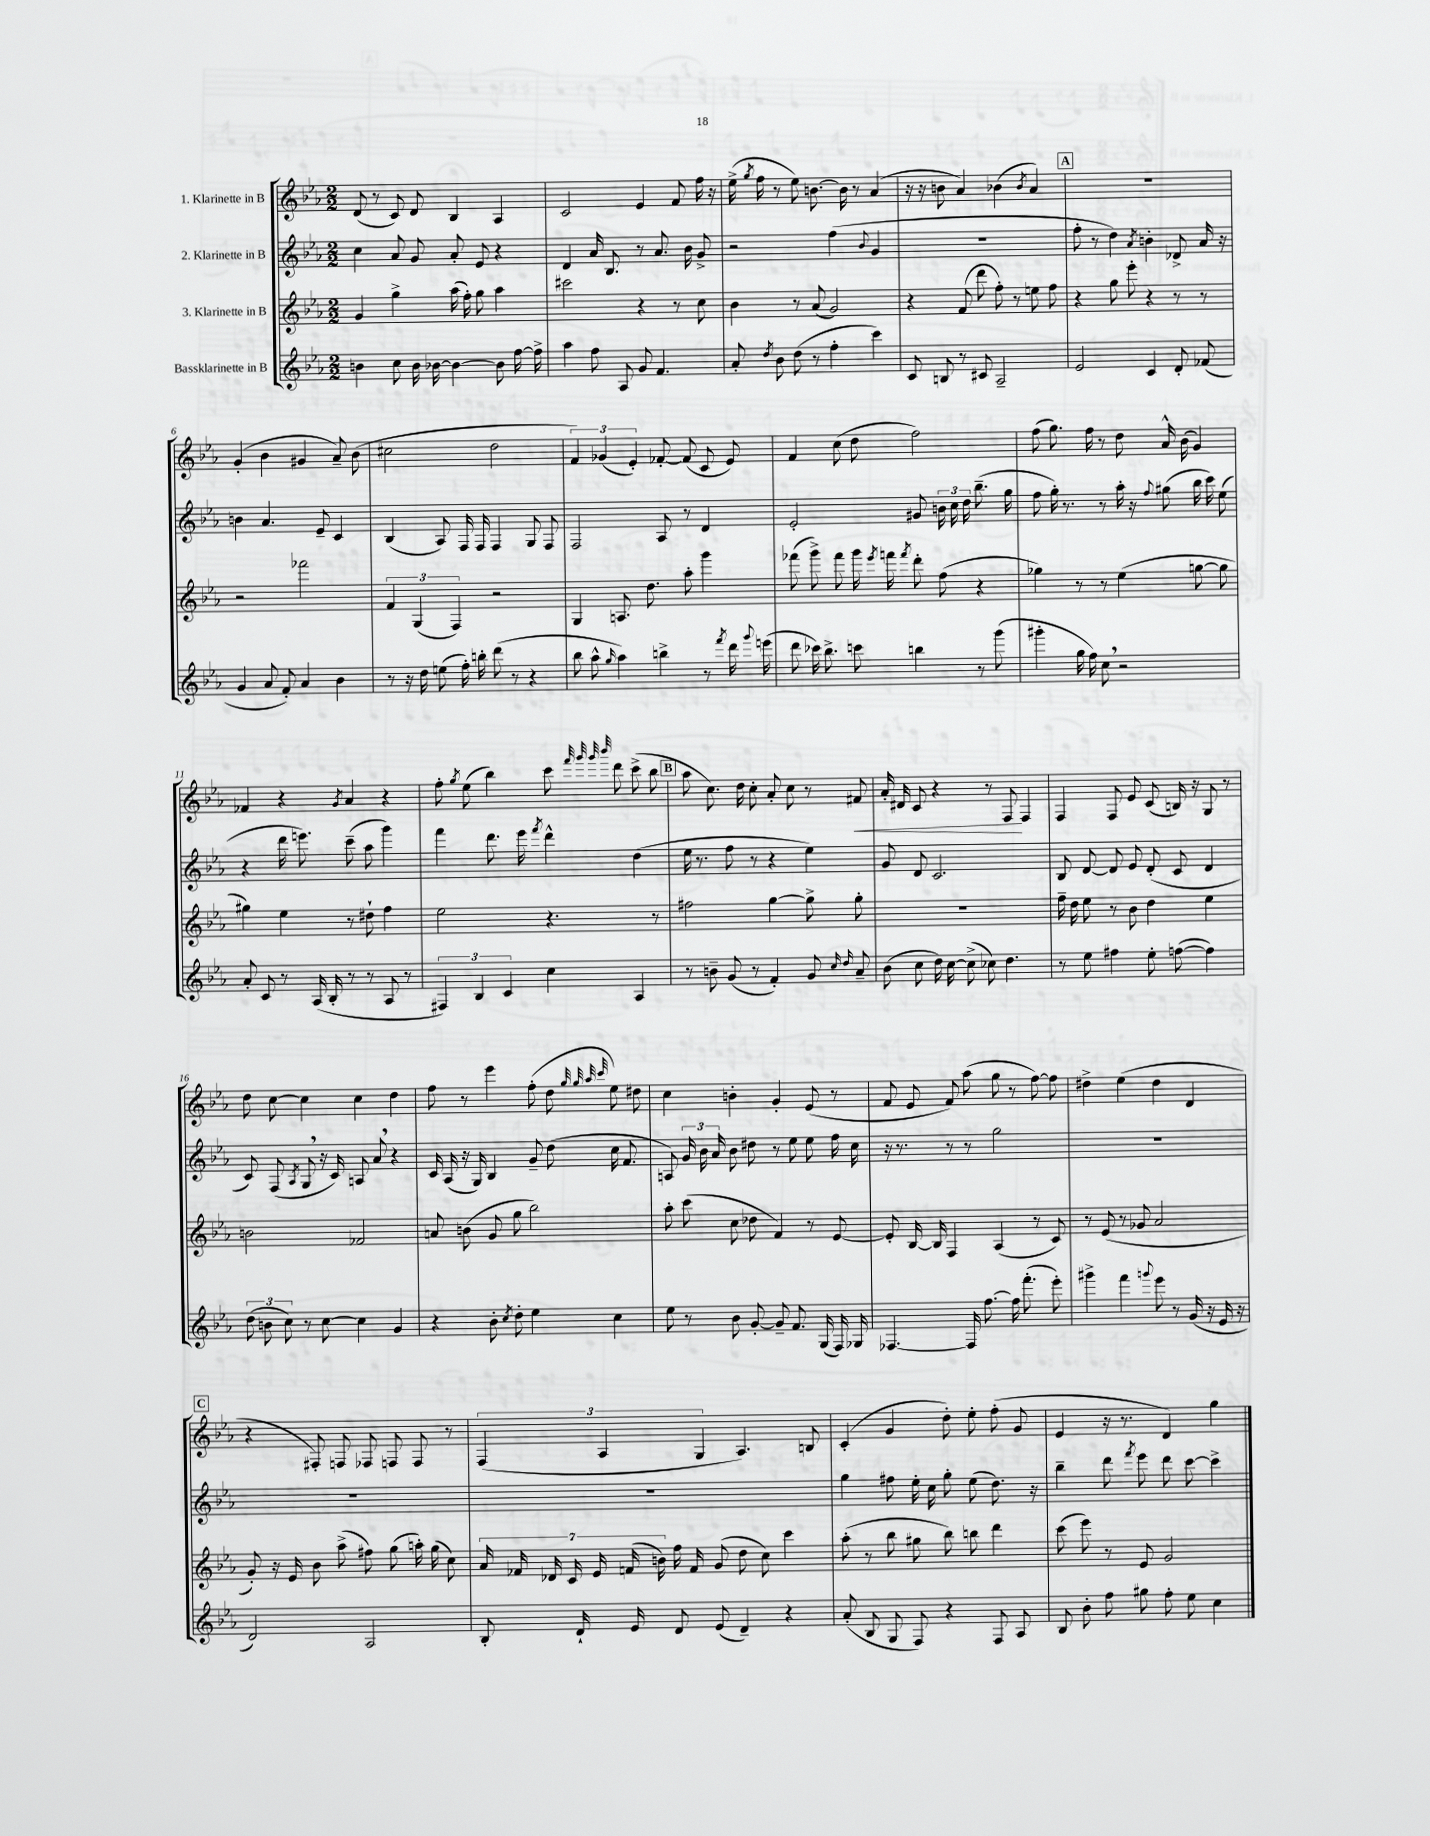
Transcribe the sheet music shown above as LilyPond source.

<<
\new StaffGroup <<
\new Staff = "s0" \with { instrumentName = "1. Klarinette in B" } {
    \clef treble \key ees \major \numericTimeSignature \time 2/2
    \autoBeamOff d'8( r8 c'8) d'8 bes4 aes4 |
    c'2 ees'4 f'8 f''16 r16 |
    ees''16->( \acciaccatura { g''8 } f''16 r8 ees''8) b'8.~ b'16 r8 aes'4( |
    r16 r16 b'8 aes'4) bes'4( \acciaccatura { bes'8 } aes'4) |
    \mark \markup { \box "A" } R1 |
    g'4-.( bes'4 gis'4 aes'8--) bes'8( |
    cis''2 d''2 |
    \tuplet 3/2 { f'4) ges'4( ees'4-.) } fes'8~-. fes'8( c'8 ees'8) |
    f'4 c''8( d''8 f''2) |
    f''8( g''8.) f''16 r8 d''8 aes'16-^ bes'16( g'4) |
    fes'4 r4 \acciaccatura { g'8 } aes'4 r4 |
    f''8-. \acciaccatura { g''8 } ees''8( bes''4) c'''8 \grace { f'''32 g'''32 g'''32 bes'''32 } d'''8 c'''8->( bes''8 |
    \mark \markup { \box "B" } aes''8 c''8.) d''16 c''8-. aes'8-. c''8 r8 fis'8\< |
    aes'16-. dis'16 c'8 r4 r8 f8\! f4 |
    f4 f8 ees'8 c'8( b16) r16 g8 r8 |
    d''8 c''8~ c''4 c''4 d''4 |
    f''8 r8 ees'''4 f''8-.( d''8 \grace { g''32 g''32 aes''32 c'''32 } ees''8) dis''8 |
    c''4 b'4-. g'4-. ees'8( r8 |
    f'8 ees'8 f'8) aes''8( g''8 r8 f''8~) f''8 |
    dis''4-> ees''4( dis''4 d'4 |
    \mark \markup { \box "C" } r4 fis8-.) f8 fes8 f8 f8 r8 |
    \tuplet 3/2 { f4( aes4 g4 } aes4.) b8 |
    c'4-.( g'4 d''8-.) ees''8-. f''8-.( g'8 |
    ees'4 r16 r8. d'4) g''4 \bar "|." |
}
\new Staff = "s1" \with { instrumentName = "2. Klarinette in B" } {
    \clef treble \key ees \major \numericTimeSignature \time 2/2
    \autoBeamOff c''4 aes'8 g'8 aes'8-. ees'8 r4 |
    d'4 aes'16 bes8. r8 aes'8. bes'16 g'8-> |
    r2 f''4( \appoggiatura { bes'8 } g'4 |
    R1 |
    \mark \markup { \box "A" } f''8-. r8 d''4) \acciaccatura { aes'8 } b'4-. des'8-> aes'16 r16 |
    b'4 aes'4. ees'8-- c'4 |
    bes4( aes8) f16 f16 f4 g8 f8 |
    f2 aes8 r8 d'4 |
    ees'2-. gis'8 \tuplet 3/2 { b'16 c''16 d''16 } bes''8.--( g''16 |
    f''8 g''16-.) r8. r8 aes''16-. r16 \appoggiatura { f''8 } gis''8( bes''16 c'''16) ees''8( |
    r4 d'''16 e'''8.) c'''8--( aes''8 g'''4) |
    f'''4 d'''8. ees'''16 \acciaccatura { f'''8 } d'''4-^ d''4( |
    \mark \markup { \box "B" } ees''16 r8. f''8 r8 r4 ees''4) |
    g'8 d'8 c'2. |
    bes8 d'8~ d'8 ees'8 d'8-.( c'8 d'4 |
    c'8) f8( \acciaccatura { aes8 } g8 \breathe r16 c'16) a8 aes'8 \breathe r4 |
    c'16 aes16( r16 g16) bes4 g'8-- d''8( c''16 f'8. |
    a8) \tuplet 3/2 { g'16 bes'16 aes'16 } bes'8 dis''8 r8 ees''8 ees''8 f''16 c''16 |
    r16 r8. r8 r8 g''2 |
    R1 |
    \mark \markup { \box "C" } R1 |
    R1 |
    g''4 fis''8 ees''16-. c''16 g''8-. ees''8( d''8.) r16 |
    bes''4-- d'''8 \acciaccatura { f'''8 } ees'''8 d'''8 c'''8~ c'''4-> \bar "|." |
}
\new Staff = "s2" \with { instrumentName = "3. Klarinette in B" } {
    \clef treble \key ees \major \numericTimeSignature \time 2/2
    \autoBeamOff g'4 g''4-> aes''16( f''16-.) g''8 aes''4 |
    cis'''2 r4 r8 c''8 |
    bes'4 r8 aes'8( g'2) |
    r4 f'8( d'''8 f''8-.) r8 e''8 f''8 |
    \mark \markup { \box "A" } r4 g''8 ees'''8-. r4 r8 r8 |
    r2 fes'''2 |
    \tuplet 3/2 { f'4 g4( f4) } r2 |
    g4 a8. d''8. aes''8-. g'''4 |
    fes'''8( g'''8->) fes'''8 g'''16 \acciaccatura { ees'''8 } f'''16 \acciaccatura { f'''8 } d'''8-. f''8( r4 |
    ges''4) r8 r8 ees''4( g''8~ g''8 |
    gis''4) ees''4 r8 dis''8-! f''4 |
    ees''2 r4. r8 |
    \mark \markup { \box "B" } fis''2 g''4~ g''8-> g''8-. |
    R1 |
    f''16-- d''16 ees''8 r8 bes'8 d''4 ees''4 |
    b'2 fes'2 |
    a'8 b'8( g'8 g''8 bes''2) |
    aes''8-. c'''8( c''8 des''8 f'4) r8 ees'8~ |
    ees'8-. bes16~ bes16 f4 aes4( r8 c'8) |
    r8 ees'8( r8 ges'8 aes'2 |
    \mark \markup { \box "C" } g'8-.) r16 ees'16 bes'8 aes''8->( fis''8) g''8( a''16-.) g''16( c''8) |
    \tuplet 7/4 { aes'16 fes'16 des'16 c'16 ees'16 f'16( b'16) } f''16 f'16 g'8( d''8 c''8) c'''4 |
    aes''8-.( r8 bes''8 gis''8 bes''8) b''8 d'''4 |
    c'''8( ees'''8) r8 ees'8 g'2 \bar "|." |
}
\new Staff = "s3" \with { instrumentName = "Bassklarinette in B" } {
    \clef treble \key ees \major \numericTimeSignature \time 2/2
    \autoBeamOff b'4 c''8 b'16 bes'16~ bes'4~ bes'8 f''16~ f''16-> |
    aes''4 f''8 aes8 g'8 f'4. |
    aes'8-. \acciaccatura { d''8 } bes'8 d''8( r8 f''4-. c'''4) |
    c'8 b8 r8 cis'8 aes2-- |
    \mark \markup { \box "A" } ees'2 c'4 d'8-. fes'8( |
    g'4 aes'8 f'8-.) aes'4 bes'4 |
    r8 r16 d''16 e''8( f''16-.) b''16-. d'''8( r8 r4 |
    bes''8 aes''8-^ \grace { g''16 } aes''4) b''4-> r8 \acciaccatura { f'''8 } d'''16 \appoggiatura { g'''8 } e'''16( |
    d'''8 ces'''16) bes''8.-> c'''8 b''4 r8 g'''8( |
    gis'''4-. g''16 f''16) c''8 \breathe r2 |
    aes'8-. c'8 r8 aes16( bes16-. r8 r8 aes8 r8 |
    \tuplet 3/2 { fis4) bes4 c'4 } c''4 aes4 |
    \mark \markup { \box "B" } r8 b'8-- g'8( r8 f'4-.) g'8 \grace { c''16 d''16 } aes'8-- |
    bes'8( c''8 d''16) c''16~ c''8->( ces''8) d''4. |
    r8 ees''8 fis''4 ees''8-. f''8~( f''4) |
    \tuplet 3/2 { d''8( b'8 c''8) } r8 c''8~ c''4 g'4 |
    r4 bes'8-. \acciaccatura { c''8 } d''8-. ees''4 c''4 |
    ees''8 r8 bes'8 g'8~-. g'8-- f'8. g16( f16) ges16 |
    fes4.~ fes16 f''8.~ f''16 f'''8.-.( ees'''8-.) |
    gis'''4-> f'''4 \appoggiatura { g'''8 } ees'''8 r8 g'16( r16 ees'16 r16 |
    \mark \markup { \box "C" } d'2) aes2 |
    bes8-. d'16-! ees'16 d'8 ees'8( d'4--) r4 |
    aes'8-.( bes8 g8 f8) r4 f8 aes8 |
    bes8 bes'8-. f''8 gis''8 f''8-. ees''8 c''4 \bar "|." |
}
>>
>>
